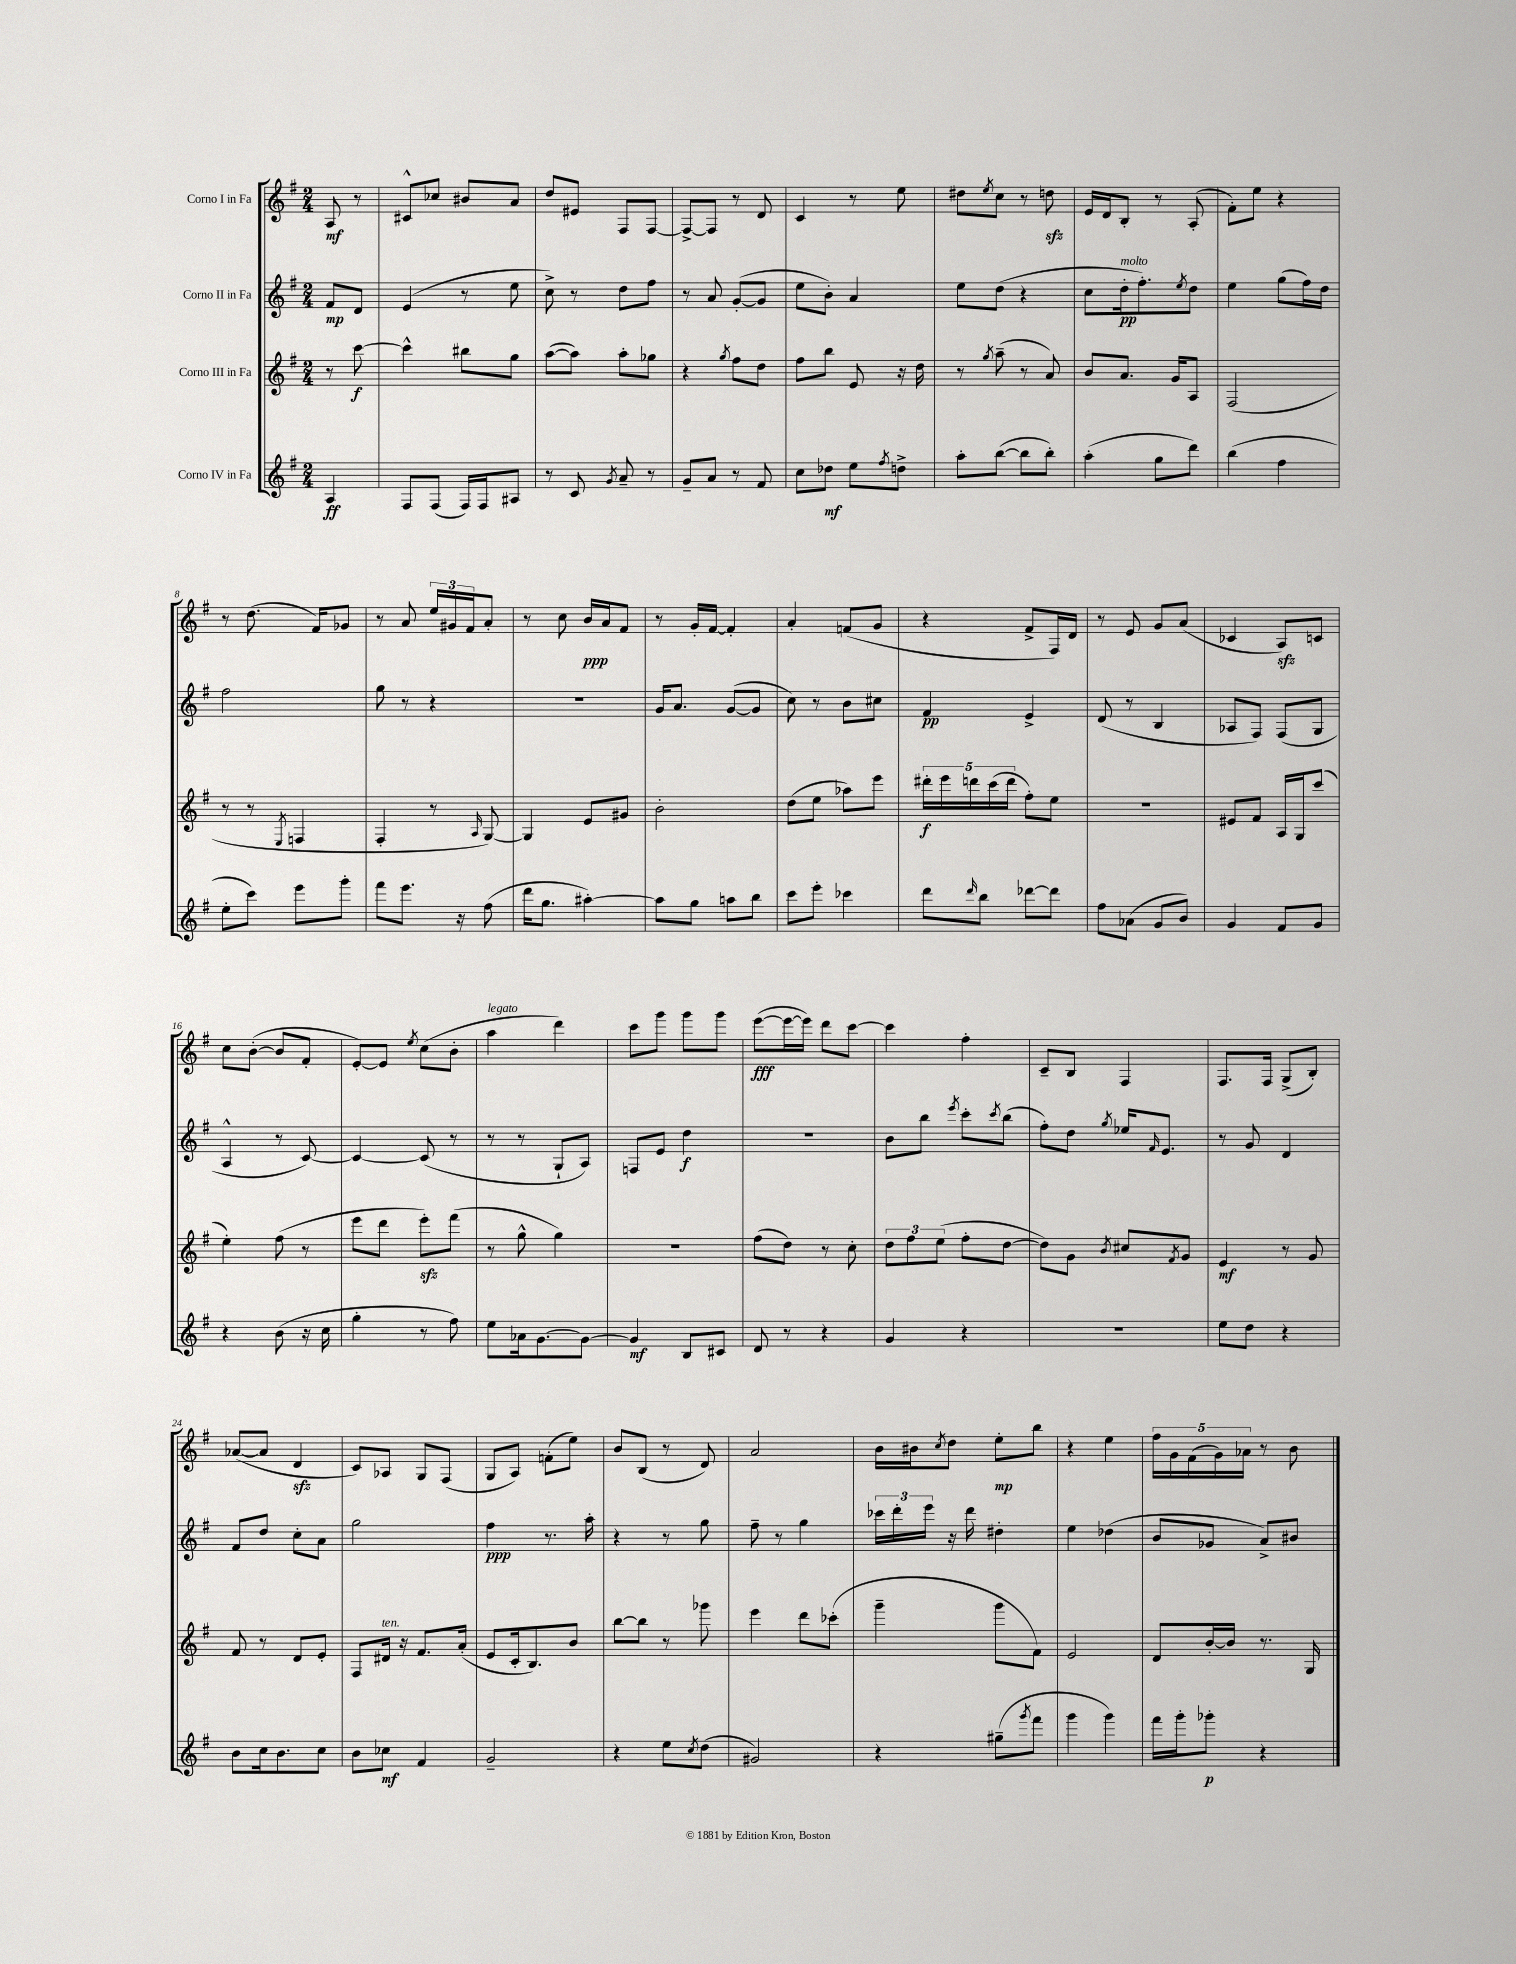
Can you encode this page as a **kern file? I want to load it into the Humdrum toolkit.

**kern	**kern	**kern	**kern
*staff4	*staff3	*staff2	*staff1
*clefG2	*clefG2	*clefG2	*clefG2
*k[f#]	*k[f#]	*k[f#]	*k[f#]
*M2/4	*M2/4	*M2/4	*M2/4
4A	8r	8f#	8A
.	[8ccc	8d	8r
=	=	=	=
8F#	4ccc^^]	(4e	8c#^^
(8F#	.	.	8cc-
16F#)	8bb#	8r	8b#
16F#	.	.	.
8A#	8gg	8ee	8a
=	=	=	=
8r	([8aa	8cc^)	8dd
8c	8aa])	8r	8e#
8qg	.	.	.
8a~	8aa'	8dd	8F#
8r	8gg-	8ff#	[8F#
=	=	=	=
8g~	4r	8r	8F#^_
8a	.	8a	8F#]
.	8qgg	.	.
8r	8ff#	([8g'	8r
8f#	8dd	8g]	8d
=	=	=	=
8cc	8ff#	8ee	4c
8dd-	8bb	8b')	.
8ee	8e	4a	8r
8qff#	.	.	.
8dd^	16r	.	8ee
.	16dd	.	.
=	=	=	=
8aa'	8r	8ee	8dd#
.	8qgg	.	8qee
([8bb	(8aa~	(8dd	8cc
8bb]	8r	4r	8r
8bb')	8a)	.	8dd
=	=	=	=
(4aa'	8b	8cc	16e
.	.	.	16d
.	8.a	16dd'	8B'
.	.	8.ff#')	.
8gg	.	.	8r
.	16g	.	.
.	.	8qee	.
8ddd)	8A	8dd	(8A'
=	=	=	=
(4bb	(2F#	4ee	8f#')
.	.	.	8ee
4ff#	.	(8gg	4r
.	.	16ff#)	.
.	.	16dd	.
=	=	=	=
8ee'	8r	2ff#	8r
8ccc)	8r	.	(8.dd
.	8qE	.	.
8eee	4F	.	.
.	.	.	16f#)
8ggg'	.	.	8g-
=	=	=	=
8fff#	4F#'	8gg	8r
8.eee	.	8r	8a
.	8r	4r	24ee
.	.	.	24g#
16r	.	.	.
.	.	.	24f#
.	16qqA	.	.
(8ff#	[8G)	.	8a'
=	=	=	=
16ddd	4G]	2r	8r
8.gg	.	.	.
.	.	.	8cc
[4aa#')	8e	.	16b
.	.	.	16a
.	8g#	.	8f#
=	=	=	=
8aa#]	2b'	16g	8r
.	.	8.a	.
8gg	.	.	16g'
.	.	.	[16f#
8aa	.	([8g	4f#']
8bb	.	8g]	.
=	=	=	=
8ccc	(8dd	8cc)	4a'
8eee'	8ee	8r	.
4ccc-	8aa-)	8b	(8f
.	8eee	8cc#	8g
=	=	=	=
8ddd	20ddd#'	4f#	4r
.	20eee	.	.
.	20ddd	.	.
16qqddd	.	.	.
8bb	.	.	.
.	(20ccc	.	.
.	20ddd	.	.
[8ddd-	8ff#')	4e^	8f#^
8ddd-]	8ee	.	16F#)
.	.	.	16d
=	=	=	=
8ff#	2r	(8d	8r
(8a-	.	8r	8e
8g	.	4B	8g
8b)	.	.	(8a
=	=	=	=
4g	8e#	8A-	4c-
.	8f#	8F#)	.
8f#	16A	(8F#	8A)
.	16G	.	.
8g	(8ccc	8G	8c
=	=	=	=
4r	4ee')	4A^^	8cc
.	.	.	([8b'
(8b	(8ff#	8r	8b]
16r	8r	[8c)	8f#'
16cc	.	.	.
=	=	=	=
4gg'	8eee	4c_	[8e')
.	8ddd	.	8e]
.	.	.	8qee
8r	8eee')	(8c]	(8cc
8ff#)	(8fff#	8r	8b'
=	=	=	=
8ee	8r	8r	4aa
16a-	8gg^^	8r	.
[8.g	.	.	.
.	4gg)	8G`	4ddd)
8g_	.	8A)	.
=	=	=	=
4g]	2r	8F	8ccc
.	.	8e	8ggg
8B	.	4dd	8ggg
8c#	.	.	8ggg
=	=	=	=
8d	(8ff#	2r	([8eee
8r	8dd)	.	16eee_
.	.	.	16eee])
4r	8r	.	8ddd
.	8cc'	.	[8ccc
=	=	=	=
4g	12dd	8b	4ccc]
.	12ff#	.	.
.	.	8bb	.
.	(12ee	.	.
.	.	8qeee	.
4r	8ff#'	8ccc'	4ff#'
.	.	8qccc	.
.	[8dd	(8bb	.
=	=	=	=
2r	8dd])	8ff#')	8c~
.	8g	8dd	8B
.	8qb	8qgg	.
.	8cc#	16ee-	4F#
.	.	16qqf#	.
.	.	8.e	.
.	8qf#	.	.
.	8g	.	.
=	=	=	=
8ee	4e	8r	8.F#
8dd	.	8g	.
.	.	.	16F#
4r	8r	4d	(8G^
.	8g	.	8B')
=	=	=	=
8b	8f#	8f#	([8a-
16cc	8r	8dd	8a-]
8.b	.	.	.
.	8d	8cc'	4d
8cc	8e'	8a	.
=	=	=	=
8b	8F#	2gg	8c)
8cc-	16d#	.	8A-
.	16r	.	.
4f#	8.f#	.	8G
.	.	.	(8F#
.	(16a'	.	.
=	=	=	=
2g~	8e	4ff#	8G
.	16c'	.	8A)
.	8.B)	.	.
.	.	8.r	(8f'
.	8b	.	8ee)
.	.	16aa'	.
=	=	=	=
4r	[8bb	4r	8b
.	8bb]	.	(8B
8ee	8r	8r	8r
8qcc	.	.	.
(8dd	8ggg-	8gg	8d)
=	=	=	=
2g#)	4eee	8ff#~	2a
.	.	8r	.
.	8ddd	4gg	.
.	(8ccc-'	.	.
=	=	=	=
4r	4ggg~	24ccc-	16b
.	.	24ddd'	.
.	.	.	16b#
.	.	24eee	.
.	.	.	8qcc
.	.	16r	8dd
.	.	16ddd	.
(8gg#~	8ggg	4dd#'	8ee'
8qggg	.	.	.
8fff#	8f#)	.	8bb
=	=	=	=
4ggg	2e	4ee	4r
4ggg)	.	(4dd-	4ee
=	=	=	=
16fff#	8d	8b	20ff#
.	.	.	20g
16ggg'	.	.	.
.	.	.	(20f#
8ggg-'	[16b'	8g-	.
.	.	.	20g)
.	16b]	.	.
.	.	.	20a-
4r	8.r	8a^)	8r
.	.	8b#	8b
.	16G	.	.
==	==	==	==
*-	*-	*-	*-
